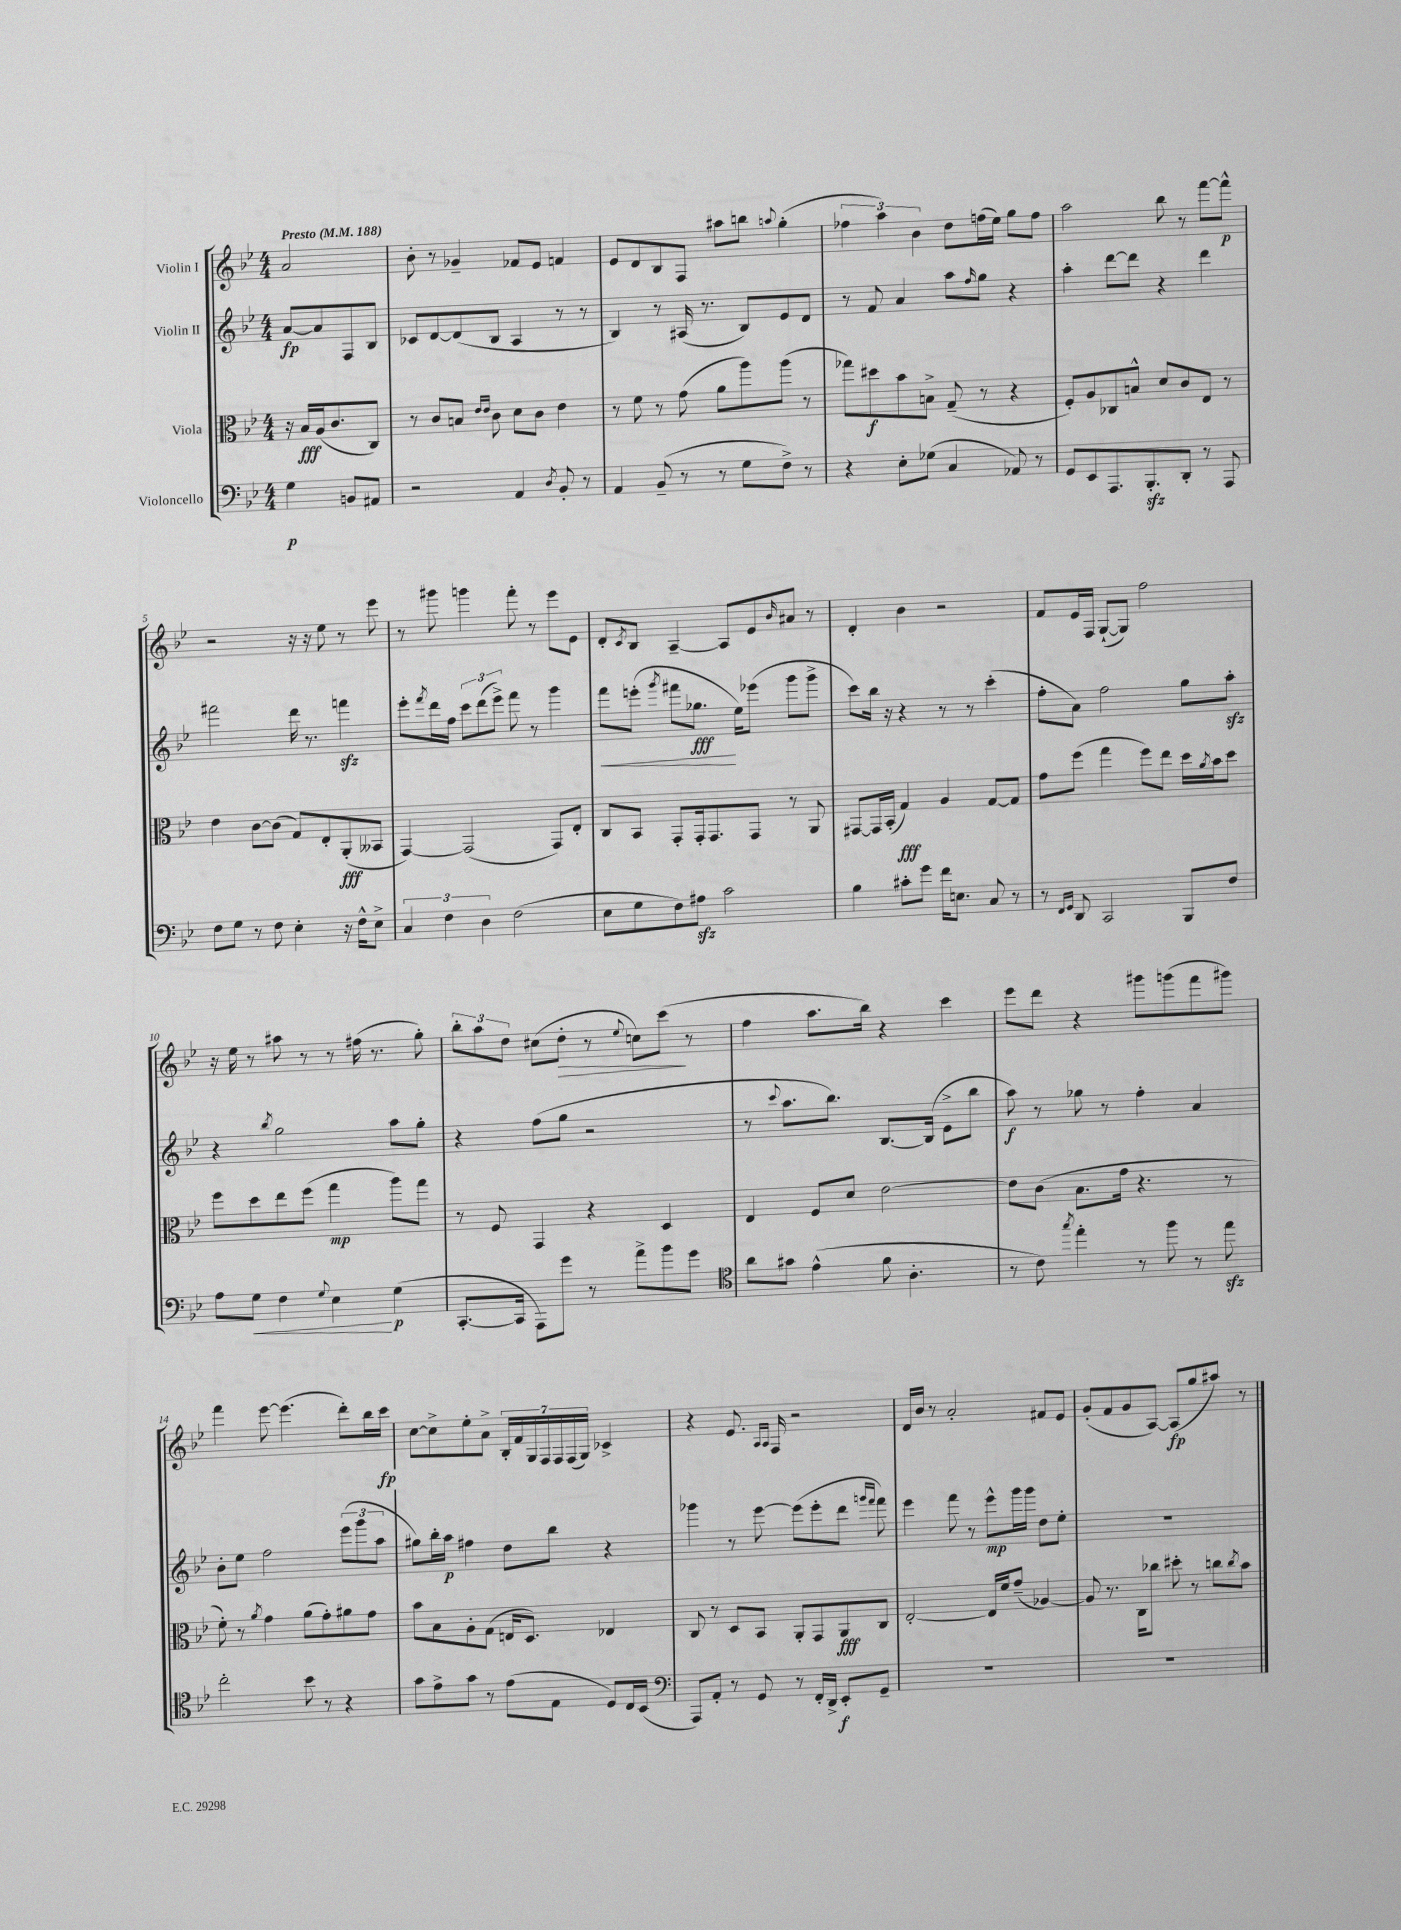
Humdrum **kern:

**kern	**kern	**kern	**kern
*staff4	*staff3	*staff2	*staff1
*clefF4	*clefC3	*clefG2	*clefG2
*k[b-e-]	*k[b-e-]	*k[b-e-]	*k[b-e-]
*M4/4	*M4/4	*M4/4	*M4/4
*MM188	*MM188	*MM188	*MM188
4G	16r	[8a	2a
.	16B-	.	.
.	(16A	8a]	.
.	8.c	.	.
8BB	.	8F	.
8AA#	8C)	8B-	.
=	=	=	=
2r	8r	8c-	8b-'
.	8c	[8d	8r
.	8B	(8d]	4g-~
.	16qqe-	.	.
.	16qqe-	.	.
.	8c	8B-	.
4AA	8d	4A	8f-
.	8c	.	8e-
8qD	.	.	.
8BB-'	4e-	8r	4f
8r	.	8r	.
=	=	=	=
4AA	8r	4B-)	8e-
.	8f	.	8d
(8BB-~	8r	8r	8B-
8r	(8g	(16A#	8F
.	.	8.r	.
8r	8a	.	8aa#
8G	8aa)	8B-)	8bb
.	.	.	8qqaa
8F^)	(8aa	8e-	(4gg'
8r	8r	8d	.
=	=	=	=
4r	8gg-)	8r	6ff-
.	8dd#	8f	.
.	.	.	6aa)
8E-'	8b-	4a	.
.	.	.	6b-
(8G-	8B^	.	.
4C	(8G~	8aa	8dd
.	.	16qqff	.
.	8r	8gg	(16ff
.	.	.	16ee-)
8AA-)	4r	4r	8gg
8r	.	.	8ff
=	=	=	=
8GG	8F')	4aa'	2aa
8EE-	8A	.	.
8.AAA	8C-	[8ddd	.
.	8B^^	8ddd]	.
8.BBB-'	.	.	.
.	8d	4r	8bb-
8DD'	8c	.	8r
8r	8E-	4ddd	[8fff
8AAA	8r	.	8fff^^]
=	=	=	=
8F	4e-	2fff#	2r
8G	.	.	.
8r	[8c	.	.
8F	(8c]	.	.
4E-'	8G)	16ddd	16r
.	.	8.r	16r
.	8E-'	.	8ee-
16r	(8AA'	4fff	8r
16F^^	.	.	.
8E-^	8BB--	.	8eee-
=	=	=	=
6C	[4GG)	8eee-'	8r
.	.	8qfff	.
.	.	16ddd	8ggg#
6F	.	.	.
.	.	16ff	.
.	(2GG]	12ccc	4ggg
6D	.	(12ddd	.
.	.	12eee-^)	.
(2F	.	8fff	8fff'
.	.	8r	8r
.	8GG)	4ggg	8eee-
.	8E-'	.	8e-
=	=	=	=
8E-	8C	8fff	8d'
.	.	.	8qc
8G	8BB-	(8eee'	8B-
.	.	8qggg	.
8F)	8GG'	8fff#	[4A~
8A#	16GG'	8.gg-	.
.	8.GG	.	.
2c	.	.	8A]
.	.	16ee-)	.
.	8GG	(8eee-	8e-
.	.	.	16qqb-
.	8r	8ggg	8a#
.	8AA	8ggg^	8r
=	=	=	=
4B-	[8GG#	8ccc)	4d'
.	16GG#]	16bb-	.
.	(16BB-'	16r	.
8c#'	4G)	4r	4b-
8g	.	.	.
16f	4A	8r	2r
8.E	.	.	.
.	.	8r	.
8C	[8G	(4ccc'	.
8r	8G]	.	.
=	=	=	=
8r	8g	8ff'	8f
16qqFF	.	.	.
16qqGG	.	.	.
8DD	(8ff	8a)	16e-
.	.	.	16F
2CC	4gg	2ff	([8G`
.	.	.	8G])
.	8ff)	.	2ff
.	8ee-	.	.
8BBB-	16dd	8gg	.
.	8qa	.	.
.	16b-	.	.
8F	8dd	8aa'	.
=	=	=	=
8A	8ff	4r	16r
.	.	.	16ee-
8G	8dd	.	8r
.	.	8qbb-	.
4F	8ee-	2gg	8aa#
.	(8ff	.	8r
8qqG	.	.	.
4E-	4gg	.	8r
.	.	.	(16ff#
.	.	.	8.r
(4G	8aa)	8aa	.
.	8gg	8gg'	8gg')
=	=	=	=
[8.CC'	8r	4r	12bb-'
.	.	.	12aa
.	8F	.	.
.	.	.	12dd
16CC]	.	.	.
8AAA)	4GG	(8ff	(8cc#
8g	.	8gg	8dd'
8r	4r	2r	8r
.	.	.	8qqee-
8a^	.	.	8cc)
8b-	4D	.	(8ccc
8g	.	.	8r
=	=	=	=
*clefC4	*	*	*
8a	4E-	8r	4ff
.	.	8qqccc	.
8g#	.	8.aa	.
(4e-^^	8F	.	8.aa
.	.	8.bb-)	.
.	8d	.	.
.	.	.	16bb-)
8f	[2e-	[8.B-	4r
4.A'	.	.	.
.	.	(16B-]	.
.	.	8e-^	4ccc
.	.	8bb-	.
=	=	=	=
8r	8e-]	8aa)	8eee-
8c)	(8c	8r	8ddd
8qgg	.	.	.
4ee-'	8.B-	8gg-	4r
.	.	8r	.
.	16g	.	.
8r	4.r	4ff'	8ggg#
8ff	.	.	(8ggg
8r	.	4a	8fff
8ee-	8r	.	8ggg#)
=	=	=	=
2cc'	8f')	8b-'	4fff
.	8r	8ee-	.
.	8qa	.	.
.	4g	2ff	[8eee-
.	.	.	(4.eee-]
8b-	(8a	.	.
8r	8g')	.	.
4r	8a#	(12eee-	8ddd')
.	.	12ggg	.
.	8g	.	16bb-
.	.	12aa	.
.	.	.	16ccc
=	=	=	=
8g	8b-	8gg#)	[8cc
8e-^	8B-	16bb-'	8cc^]
.	.	16aa	.
8g	8A'	4ff#	8ee-'
8r	(8G	.	8a^
(8e-	16E	8dd	28B-'
.	.	.	28f
.	8.D)	.	.
.	.	.	28G
.	.	.	28F
8E-	.	8bb-	.
.	.	.	28F
.	.	.	(28F
.	.	.	28G)
8D)	4E-	4r	4c-^
16C	.	.	.
(16BB-	.	.	.
=	=	=	=
*clefF4	*	*	*
8AAA)	8C	4ggg-	4r
8AA'	8r	.	.
8r	8D	8r	8.e-
8GG	8BB-	[8eee-	.
.	.	.	16qqA
.	.	.	16qqA
.	.	.	16F
8r	8AA'	(8eee-]	2r
16FF'	8GG	8eee-'	.
16DD^	.	.	.
8EE-'	8AA	8ddd	.
.	.	16qqggg	.
.	.	16qqfff	.
8GG~	8C	8fff)	.
=	=	=	=
1r	[2E-'	4eee-	16d
.	.	.	16b-
.	.	.	8r
.	.	8fff	2a'
.	.	8r	.
.	16E-]	8eee-^^	.
.	16f	.	.
.	(8g~	16ggg	.
.	.	16ggg	.
.	[4A-)	8dd	8f#
.	.	8ee-'	8e-
=	=	=	=
1r	8A-]	1r	(8g'
.	8.r	.	8f
.	.	.	8g
.	16C	.	.
.	8cc-	.	[8A)
.	8dd#'	.	(8A]
.	8r	.	8gg
.	8cc	.	8aa#)
.	8qcc	.	.
.	8b-	.	8r
==	==	==	==
*-	*-	*-	*-
